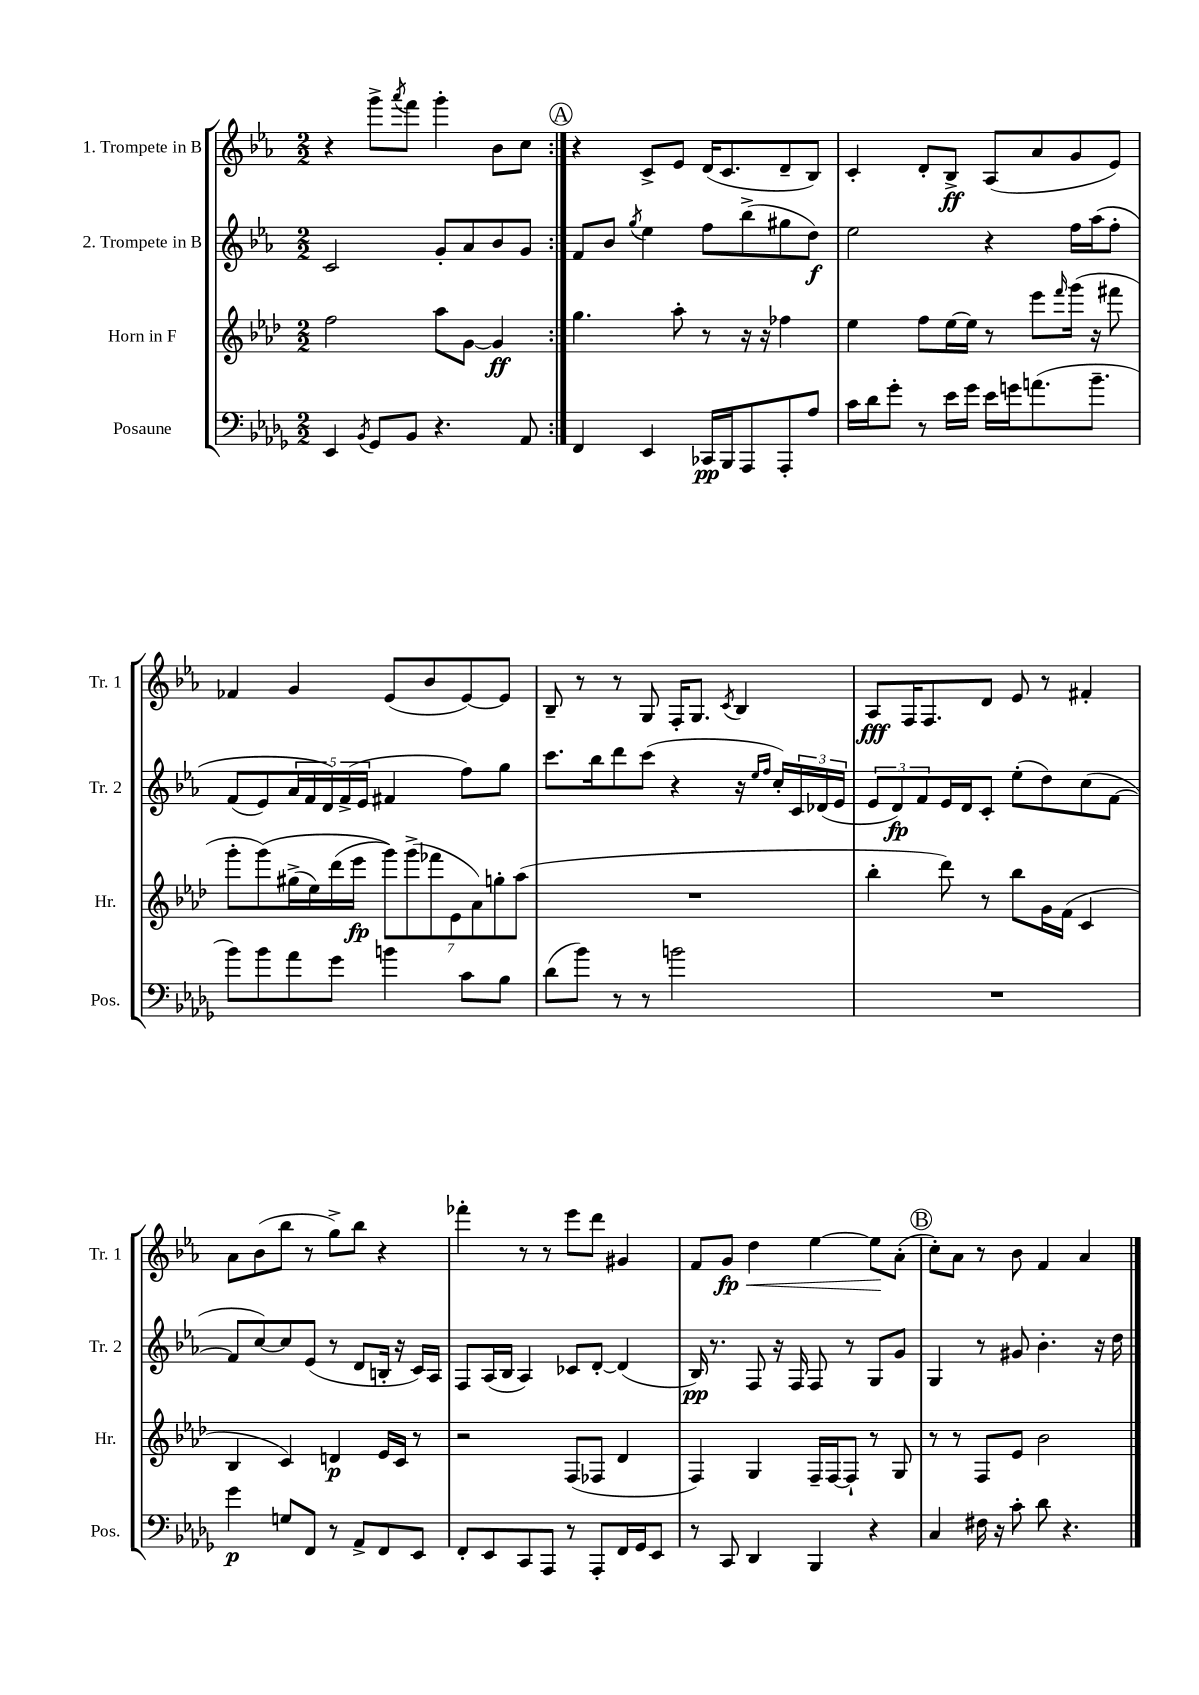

**kern	**dynam	**kern	**dynam	**kern	**dynam	**kern	**dynam
*part4	*part4	*part3	*part3	*part2	*part2	*part1	*part1
*staff4	*staff4	*staff3	*staff3	*staff2	*staff2	*staff1	*staff1
*I"Posaune	*	*I"Horn in F	*	*I"2. Trompete in B	*	*I"1. Trompete in B	*
*I'Pos.	*	*I'Hr.	*	*I'Tr. 2	*	*I'Tr. 1	*
*clefF4	*	*clefG2	*	*clefG2	*	*clefG2	*
*k[b-e-a-d-g-]	*	*k[b-e-a-d-]	*	*k[b-e-a-]	*	*k[b-e-a-]	*
*M2/2	*	*M2/2	*	*M2/2	*	*M2/2	*
=4	=4	=4	=4	=4	=4	=4	=4
4EE-/	.	2ff\	.	2c/	.	4r	.
8qBB-/	.	.	.	.	.	.	.
8GG-/L	.	.	.	.	.	8ggg^\L	.
.	.	.	.	.	.	8qaaa-/	.
8BB-/J	.	.	.	.	.	8fff\J	.
4.r	.	8aa-\L	.	8g'/L	.	4ggg'\	.
.	.	[8g\J	.	8a-/	.	.	.
.	.	4g/]	ff	8b-/	.	8b-\L	.
8AA-/	.	.	.	8g/J	.	8cc\J	.
!!LO:REH:place=s1:t=A
=5:|!	=5:|!	=5:|!	=5:|!	=5:|!	=5:|!	=5:|!	=5:|!
4FF/	.	4.gg\	.	8f/L	.	4r	.
.	.	.	.	8b-/J	.	.	.
.	.	.	.	8qgg/	.	.	.
4EE-/	.	.	.	4ee-\	.	8c^/L	.
.	.	8aa-'\	.	.	.	8e-/J	.
16CC-X/LL	pp	8r	.	8ff\L	.	(16d/KL	.
16BBB-/J	.	.	.	.	.	8.c/	.
8AAA-/	.	16r	.	(8bb-^\	.	.	.
.	.	16r	.	.	.	.	.
8AAA-'/	.	4ff-X\	.	8gg#X\	.	8d~/	.
8A-/J	.	.	.	8dd\J)	f	8B-/J)	.
=6	=6	=6	=6	=6	=6	=6	=6
16c\LL	.	4ee-\	.	2ee-\	.	4c'/	.
16d-\J	.	.	.	.	.	.	.
8g-'\J	.	.	.	.	.	.	.
8r	.	8ff\L	.	.	.	8d'/L	.
16e-\LL	.	[16ee-\L	.	.	.	8B-^/J	ff
16g-\JJ	.	16ee-\JJ]	.	.	.	.	.
16e-\LL	.	8r	.	4r	.	(8A-/L	.
16gn\J	.	.	.	.	.	.	.
(8.an\	.	8eee-\L	.	.	.	8a-/	.
.	.	16qqfff/	.	.	.	.	.
.	.	(16ggg\Jk	.	16ff\LL	.	8g/	.
8.b-~\J	.	16r	.	(16aa-\J	.	.	.
.	.	8fff#X\	.	8ff'\J	.	8e-/J)	.
!!LO:LB:g=z
=7	=7	=7	=7	=7	=7	=7	=7
8b-\L)	.	8ggg'\L	.	(8f/L	.	4f-X/	.
8b-\	.	(8ggg\)	.	8e-/)	.	.	.
8a-\	.	(16gg#X^\L	.	20a-/L	.	4g/	.
.	.	.	.	20f/	.	.	.
.	.	16ee-\)	.	.	.	.	.
.	.	.	.	20d/)	.	.	.
8g-\J	.	(16ddd-\	.	.	.	.	.
.	.	.	.	(20f^/	.	.	.
.	.	16eee-\JJ	fp	.	.	.	.
.	.	.	.	20e-/JJ	.	.	.
4bn\	.	14ggg\L))	.	4f#X/	.	(8e-/L	.
.	.	(14ggg^\	.	.	.	.	.
.	.	.	.	.	.	8b-/	.
.	.	14fff-X\	.	.	.	.	.
.	.	14e-\	.	.	.	.	.
8c\L	.	.	.	8ff\L)	.	[8e-/)	.
.	.	14a-\)	.	.	.	.	.
.	.	14ggn'\	.	.	.	.	.
8B-\J	.	.	.	8gg\J	.	8e-/J]	.
.	.	(14aa-\J	.	.	.	.	.
=8	=8	=8	=8	=8	=8	=8	=8
(8d-\L	.	1r	.	8.ccc\L	.	8B-~/	.
8b-\J)	.	.	.	.	.	8r	.
.	.	.	.	16bb-\k	.	.	.
8r	.	.	.	8ddd\	.	8r	.
8r	.	.	.	(8ccc\J	.	8G/	.
2bn\	.	.	.	4r	.	16F'/KL	.
.	.	.	.	.	.	8.G/J	.
.	.	.	.	.	.	8qc/	.
.	.	.	.	16r	.	4B-/	.
.	.	.	.	16qqee-/LL	.	.	.
.	.	.	.	16qqff/JJ	.	.	.
.	.	.	.	16cc'/LL)	.	.	.
.	.	.	.	24c/	.	.	.
.	.	.	.	(24d-X/	.	.	.
.	.	.	.	24e-/JJ	.	.	.
=9	=9	=9	=9	=9	=9	=9	=9
1r	.	4bb-'\	.	12e-/L	.	8A-/L	fff
.	.	.	.	12d/)	fp	.	.
.	.	.	.	.	.	16F/K	.
.	.	.	.	12f/	.	.	.
.	.	.	.	.	.	8.F/	.
.	.	8ddd-\)	.	16e-/L	.	.	.
.	.	.	.	16d/J	.	.	.
.	.	8r	.	8c'/J	.	8d/J	.
.	.	8bb-\L	.	(8ee-'\L	.	8e-/	.
.	.	16g\L	.	8dd\)	.	8r	.
.	.	(16f\JJ	.	.	.	.	.
.	.	4c/	.	(8cc\	.	4f#X'/	.
.	.	.	.	[8f\J	.	.	.
!!LO:LB:g=z
=10	=10	=10	=10	=10	=10	=10	=10
4g-\	p	4B-/	.	8f/L]	.	8a-\L	.
.	.	.	.	[8cc/)	.	(8b-\	.
8Gn/L	.	4c/)	.	8cc/]	.	8bb-\J	.
8FF/J	.	.	.	(8e-/J	.	8r	.
8r	.	4dn/	p	8r	.	8gg^\L)	.
8AA-^/L	.	.	.	8d/L	.	8bb-\J	.
8FF/	.	16e-/LL	.	16Bn'/Jk	.	4r	.
.	.	16c/JJ	.	16r	.	.	.
8EE-/J	.	8r	.	16c/LL)	.	.	.
.	.	.	.	16A-/JJ	.	.	.
=11	=11	=11	=11	=11	=11	=11	=11
8FF'/L	.	2r	.	8F/L	.	4fff-X'\	.
8EE-/	.	.	.	(16A-/L	.	.	.
.	.	.	.	16B-/JJ	.	.	.
8CC/	.	.	.	4A-/)	.	8r	.
8AAA-/J	.	.	.	.	.	8r	.
8r	.	(8F/L	.	8c-X/L	.	8eee-\L	.
8AAA-'/L	.	8F-X/J	.	[8d'/J	.	8ddd\J	.
16FF/L	.	4d-/	.	(4d/]	.	4g#X/	.
16GG-/J	.	.	.	.	.	.	.
8EE-/J	.	.	.	.	.	.	.
=12	=12	=12	=12	=12	=12	=12	=12
8r	.	4F/)	.	16B-/)	pp	8f/L	.
.	.	.	.	8.r	.	.	.
!	!	!	!	!	!	!	!LO:HP:b
8CC/	.	.	.	.	.	8g/J	< fp
4DD-/	.	4G/	.	8F/	.	4dd\	.
.	.	.	.	16r	.	.	.
.	.	.	.	16F/	.	.	.
4BBB-/	.	16F~/LL	.	8F/	.	[4ee-\	.
.	.	[16F/J	.	.	.	.	.
.	.	8F`/J]	.	8r	.	.	.
4r	.	8r	.	8G/L	.	8ee-\L]	.
.	.	8G/	.	8g/J	.	(8a-'\J	[
!!LO:REH:place=s1:t=B
=13	=13	=13	=13	=13	=13	=13	=13
4C/	.	8r	.	4G/	.	8cc'\L)	.
.	.	8r	.	.	.	8a-\J	.
16F#X\	.	8F/L	.	8r	.	8r	.
16r	.	.	.	.	.	.	.
8c'\	.	8e-/J	.	8g#X/	.	8b-\	.
8d-\	.	2b-\	.	4.b-'\	.	4f/	.
4.r	.	.	.	.	.	.	.
.	.	.	.	.	.	4a-/	.
.	.	.	.	16r	.	.	.
.	.	.	.	16dd\	.	.	.
==	==	==	==	==	==	==	==
*-	*-	*-	*-	*-	*-	*-	*-
